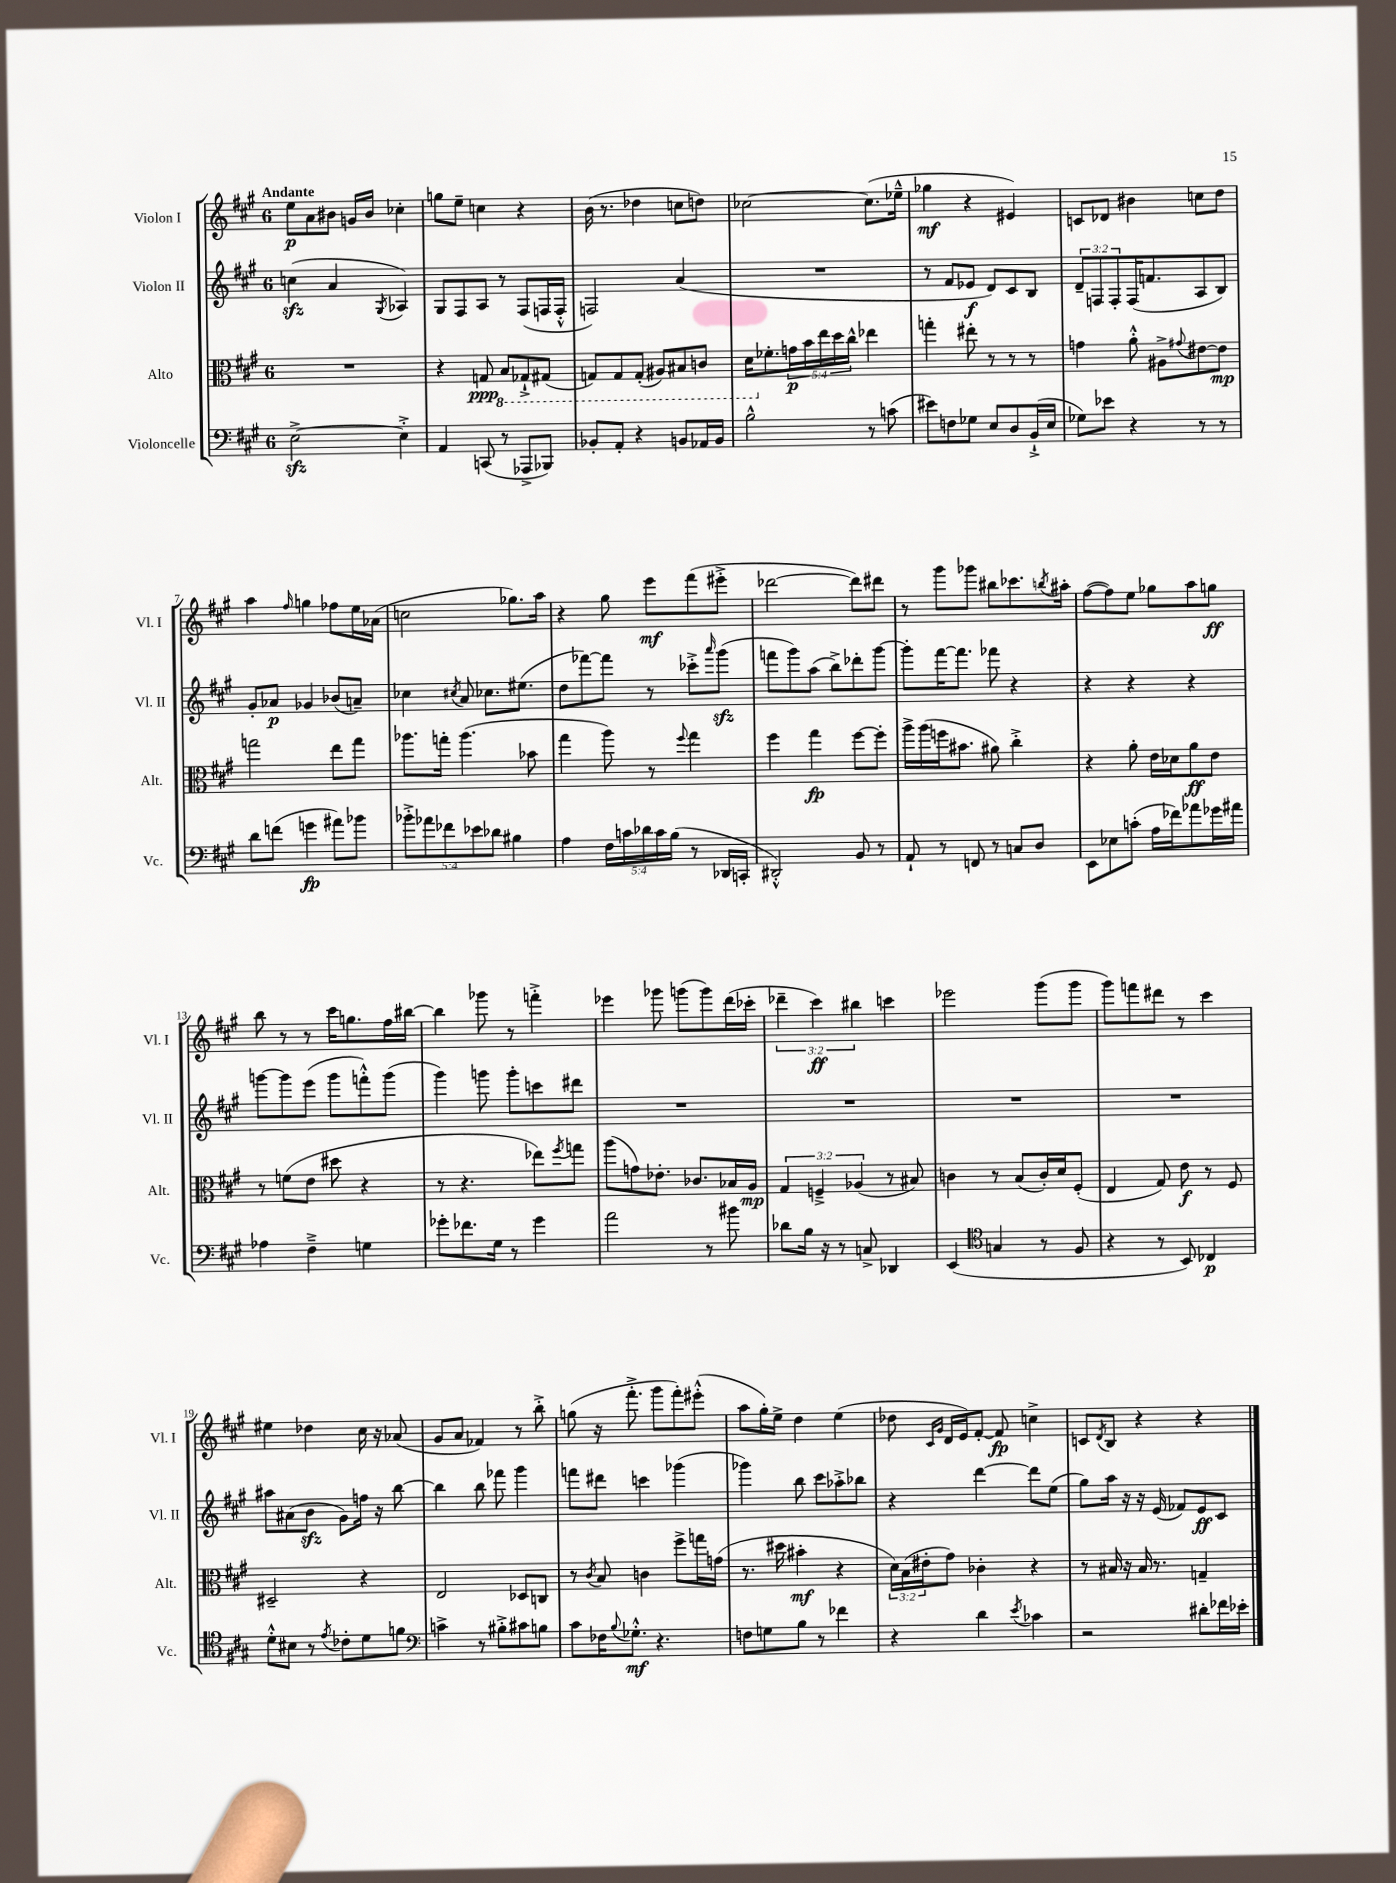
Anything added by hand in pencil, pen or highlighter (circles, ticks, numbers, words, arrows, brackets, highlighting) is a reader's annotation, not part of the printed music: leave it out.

**kern	**kern	**kern	**kern
*staff4	*staff3	*staff2	*staff1
*clefF4	*clefC3	*clefG2	*clefG2
*k[f#c#g#]	*k[f#c#g#]	*k[f#c#g#]	*k[f#c#g#]
*M6/8	*M6/8	*M6/8	*M6/8
[2E^	2.r	(4cc	8ee
.	.	.	8a
.	.	4a	8b#
.	.	.	16g
.	.	.	16b#
.	.	8qG#	.
4E'^]	.	4A-)	4cc-'
=	=	=	=
4AA	4r	8G#	8gg
.	.	8F#	8ee~
(8CC	8G	8A	4cc
8r	8BB	8r	.
8AAA-^	8GG-`^	(8F#	4r
8BBB-)	(8GG#	16F	.
.	.	16F'^^	.
=	=	=	=
8BB-'	8GG)	2F)	(16b
.	.	.	8.r
8AA'	8GG	.	.
4r	(8GG'	.	4dd-
.	8AA#)	.	.
8BB	8BB#	(4a	8cc
16AA-	8C	.	8dd)
16BB	.	.	.
=	=	=	=
2B^^	16D	2.r	[2cc-
.	8.f-'	.	.
.	20g	.	.
.	20b	.	.
.	20ee	.	.
.	20dd	.	.
.	20cc#^^	.	.
8r	4ee-	.	(8.cc-]
(8c	.	.	.
.	.	.	16ee-~^^
=	=	=	=
8e#)	4gg'	8r	4gg-
8F	.	8f#	.
8G-	8ee#'	8e-	4r
8E	8r	8d)	.
8D	8r	8c#	4e#)
(16BB`^	8r	8B	.
16E	.	.	.
=	=	=	=
8G-)	4g	12d~	8c
.	.	12F	.
8e-	.	.	8d-
.	.	12F'	.
4r	8a'^^	(16F	4b#
.	.	8.f	.
.	8A#^	.	.
.	8qqg#	.	.
8r	[8e#	8A	8cc
8r	8e#]	8B)	8dd
=	=	=	=
8d	2gg	8g#'	4aa
(8f	.	8a-	.
.	.	.	16qqff#
4g	.	4g-	4gg
8a#)	8ee	(8b-	8ff-
8b-	8gg	8a~)	16ee
.	.	.	(16a-
=	=	=	=
10b-'^	8.aa-	4cc-	2cc
10a-	.	.	.
.	16gg'	.	.
10f-	.	.	.
.	.	8qcc#	.
.	(4.aa-	8a	.
10e-	.	.	.
.	.	8.cc-	.
10d-	.	.	.
4B#	.	.	8.gg-)
.	.	(8.ee#	.
.	8b-	.	.
.	.	.	16aa
=	=	=	=
4A	4gg#	8dd	4r
.	.	[8fff-)	.
20F#	8aa)	8fff-]	8gg#
20c	.	.	.
20d-	.	.	.
.	8r	8r	8eee
20c	.	.	.
(20B	.	.	.
.	8qqff#	.	.
8r	4gg#	8ccc-'^	(8fff#
.	.	16qqaaa	.
16DD-	.	(8ggg#	8eee#'^
16CC'	.	.	.
=	=	=	=
2DD#'^^)	4ff#	8fff	[2ddd-
.	.	8ggg#)	.
.	4gg#	(8aa	.
.	.	8bb^)	.
8BB	[8ff#	8ddd-'	8ddd-])
8r	8ff#']	[8ggg#	8ddd#
=	=	=	=
8AA`	16aa^	8ggg#']	8r
.	(16aa	.	.
8r	16ff	[16fff#	8ggg#
.	8.b#	8.fff#]	.
8FF	.	.	8ggg-
8r	8a#)	8fff-	8bb#
8C	4cc#'^	4r	8.ccc-
8D	.	.	.
.	.	.	8qbb
.	.	.	16aa#'
=	=	=	=
8EE	4r	4r	([8ff#
8E-	.	.	8ff#])
(8c'	8a'	4r	8ee
16A	16e	.	8gg-
16f-)	16d-	.	.
8a-	8a	4r	8aa
16g-	8e	.	8gg
16a#	.	.	.
=	=	=	=
4A-	8r	[8ggg	8bb
.	(8f	8ggg]	8r
4F#~^	8e	(8eee	8r
.	8dd#	8ggg	16ccc#
.	.	.	8.gg
4G	4r	8fff'^^)	.
.	.	(8ggg	16ff#
.	.	.	[16bb#
=	=	=	=
8g-'	8r	4ggg#)	4bb#]
8.f-	4.r	.	.
.	.	8ggg	8ggg-
16G#	.	.	.
8r	.	8ggg'	8r
4g-	8ee-)	8ccc	4fff'^
.	8qff#	.	.
.	8gg	8ddd#	.
=	=	=	=
2a	(8aa	2.r	4eee-
.	8g)	.	.
.	8.e-'	.	8ggg-
.	.	.	(8ggg
.	8.c-	.	.
8r	.	.	8ggg)
8b#	16B-	.	(16ddd
.	16A	.	16ccc-'
=	=	=	=
8d-	6G#	2.r	6ddd-~
16B	.	.	.
.	6F~^	.	6ccc#)
16r	.	.	.
8r	.	.	.
.	(6A-	.	6bb#
8C^	.	.	.
4DD-	8r	.	4ccc
.	8B#)	.	.
=	=	=	=
(4EE	4c	2.r	2eee-
*clefC4	*	*	*
4G	8r	.	.
.	(8B	.	.
8r	16c')	.	(8ggg#
.	16d	.	.
8F#	(8F#'	.	8ggg#
=	=	=	=
4r	4E	2.r	8ggg#)
.	.	.	8fff
8r	8G#)	.	8ddd#
8BB)	8e	.	8r
4C-	8r	.	4ccc#
.	8F#	.	.
=	=	=	=
8d'^^	2D#~	8aa#	4ee#
8B#	.	(8a#	.
8r	.	8b	4dd-
8qe	.	.	.
8c-'	.	8g#)	.
8d	4r	16ff	16cc#
.	.	16r	16r
8f	.	[8bb	(8a-
=	=	=	=
*clefF4	*	*	*
4c^	2E	4bb]	8g#
.	.	.	8a
8r	.	8bb	4f-)
8B#'^	.	8fff-	.
8c#	8D-	4ggg#	8r
8B	8C	.	8bb'^
=	=	=	=
8c#	8r	8fff	(8gg
.	8qc#	.	.
16F-	8B	8ddd#	16r
8qqB	.	.	.
8.G-'^^	.	.	8.fff#'^
.	4c	4ccc	.
4.r	.	.	8ggg#
.	8ff#^	(4ggg-	8fff#')
.	16gg	.	(8eee#'^^
.	(16g	.	.
=	=	=	=
8F	8.r	4ggg-)	8aa
8G	.	.	16gg#')
.	16dd#	.	16ee^
8B	4b#'	8bb	4dd
8r	.	8ccc#	.
4f-	4r	8aa-'^	(4ee
.	.	8bb-	.
=	=	=	=
4r	24d)	4r	8dd-
.	(24B	.	.
.	24e#'	.	.
.	.	.	16qqc#
.	.	.	16qqg#
.	8g#)	.	16d
.	.	.	16e)
4d	4c-'	[4ddd	[8f#'
.	.	.	8f#]
8qe	.	.	.
4c-	4r	8ddd]	4cc^
.	.	(8ee	.
=	=	=	=
2r	8r	8gg#)	8c
.	.	.	8qd
.	16B#	16aa	8B
.	16r	16r	.
.	16B#	16r	4r
.	8.r	(16e	.
.	.	8f-)	.
8d#'	4G~	8e	4r
16f-	.	8c#	.
16e-'	.	.	.
==	==	==	==
*-	*-	*-	*-
